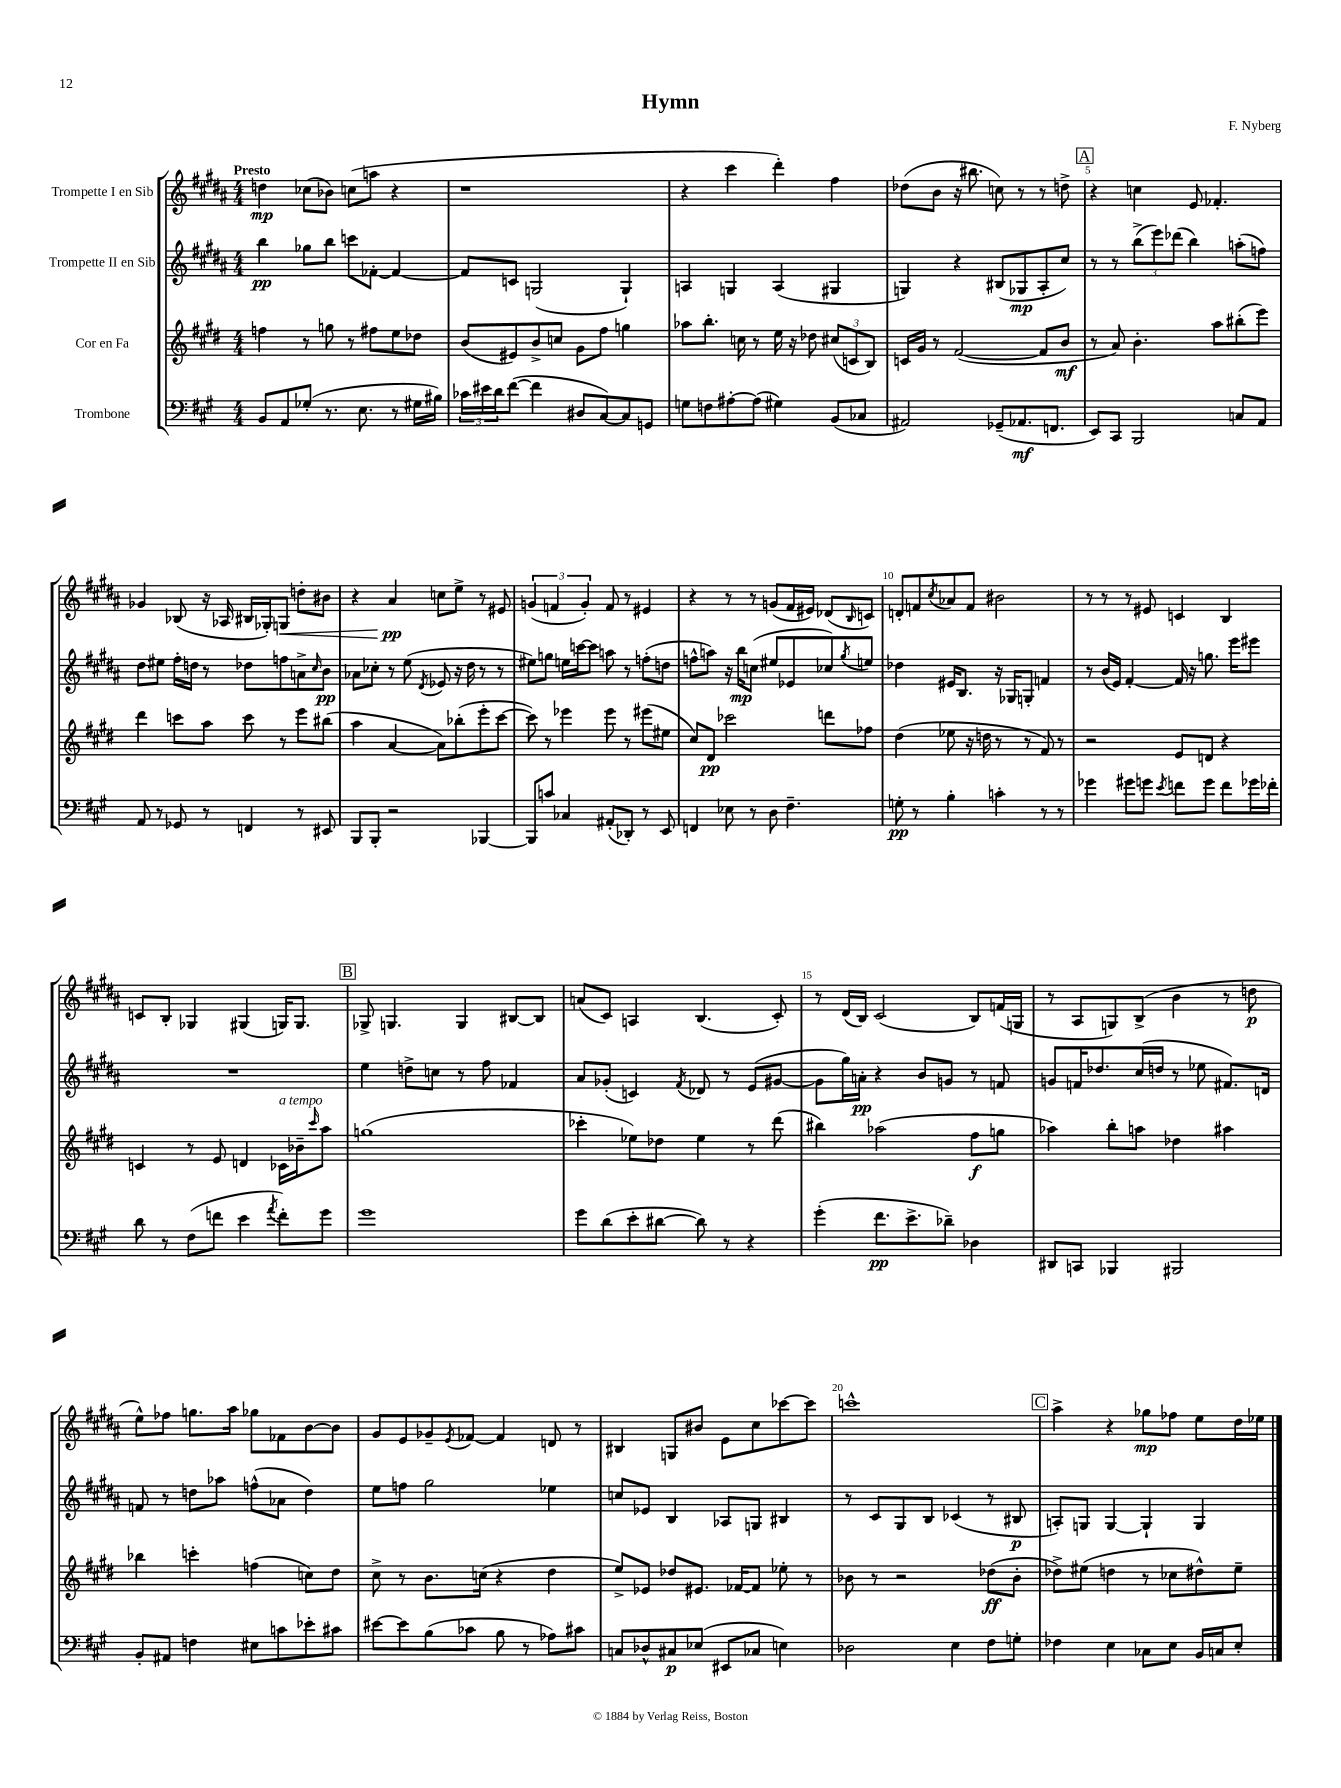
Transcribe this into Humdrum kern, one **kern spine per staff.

**kern	**dynam	**kern	**dynam	**kern	**dynam	**kern	**dynam
*part4	*part4	*part3	*part3	*part2	*part2	*part1	*part1
*staff4	*staff4	*staff3	*staff3	*staff2	*staff2	*staff1	*staff1
*I"Trombone	*	*I"Cor en Fa	*	*I"Trompette II en Sib	*	*I"Trompette I en Sib	*
*clefF4	*	*clefG2	*	*clefG2	*	*clefG2	*
*k[f#c#g#]	*	*k[f#c#g#d#]	*	*k[f#c#g#d#a#]	*	*k[f#c#g#d#a#]	*
*M4/4	*	*M4/4	*	*M4/4	*	*M4/4	*
=1	=1	=1	=1	=1	=1	=1	=1
!	!	!	!	!	!	!LO:TX:a:B:t=Presto	!
8BB/L	.	4ffn\	.	4bb\	pp	4ddn\	mp
8AA/	.	.	.	.	.	.	.
(8G-X'/J	.	8r	.	8gg-X\L	.	(8cc-X\L	.
8.r	.	8ggn\	.	8bb\J	.	8b-X\J)	.
.	.	8r	.	8cccn\L	.	(8ccn\L	.
8.E\	.	.	.	.	.	.	.
.	.	8ff#X\L	.	[8f-X'\J	.	8aan\J	.
8r	.	8ee\	.	4f-/_	.	4r	.
16G#X\LL	.	8dd-X\J	.	.	.	.	.
16B#X\JJ)	.	.	.	.	.	.	.
=2	=2	=2	=2	=2	=2	=2	=2
24c-X\LL	.	(8b/L	.	8f-/L]	.	1r	.
24e#X\	.	.	.	.	.	.	.
24d\J	.	.	.	.	.	.	.
([8f#\J	.	8e#X/)	.	8cn/J	.	.	.
4f#\]	.	8b^/	.	(2Gn/	.	.	.
.	.	8ccn/J	.	.	.	.	.
8D#X/L	.	8g#\L	.	.	.	.	.
[8C#/)	.	8ff#\J	.	.	.	.	.
8C#/]	.	4ggn\	.	4G`/)	.	.	.
8GGn/J	.	.	.	.	.	.	.
=3	=3	=3	=3	=3	=3	=3	=3
8Gn\L	.	8aa-X\L	.	4An/	.	4r	.
8Fn\	.	8.bb'\J	.	.	.	.	.
[8A#X'\	.	.	.	4Gn/	.	4ccc#\	.
.	.	16ccn\	.	.	.	.	.
(8A#\J]	.	8r	.	.	.	.	.
4G#X\)	.	16ee\	.	(4A/	.	4ddd#'\)	.
.	.	16r	.	.	.	.	.
.	.	8dd-X\	.	.	.	.	.
(8BB/L	.	(12cc#X/L	.	4G#X/	.	4ff#\	.
.	.	12cn/	.	.	.	.	.
8C-X/J	.	.	.	.	.	.	.
.	.	12B/J)	.	.	.	.	.
=4	=4	=4	=4	=4	=4	=4	=4
2AA#X/)	.	16cn/LL	.	4Gn/)	.	(8dd-X\L	.
.	.	16g#/JJ	.	.	.	.	.
.	.	8r	.	.	.	8b\J	.
.	.	([2f#/	.	4r	.	16r	.
.	.	.	.	.	.	8.bb#X\	.
(8GG-X~/L	.	.	.	(8B#X/L	.	8ccn\)	.
8.AA-X/	mf	.	.	8G-X/	mp	8r	.
.	.	8f#/L]	.	8A#'/	.	8r	.
8.FFn/J	.	.	.	.	.	.	.
.	.	8b/J	mf	8cc#/J)	.	8ddn^\	.
!!LO:REH:place=s1:t=A
=5	=5	=5	=5	=5	=5	=5	=5
8EE/L)	.	8r	.	8r	.	4r	.
8CC#/J	.	8a/)	.	8r	.	.	.
2BBB/	.	4.b'\	.	(12bb^\L	.	4ccn\	.
.	.	.	.	12eee\)	.	.	.
.	.	.	.	(12ddd-X\J	.	.	.
.	.	.	.	4bb\)	.	8e/	.
.	.	8aa\L	.	.	.	4.f-X'/	.
8Cn/L	.	(8bb#X'\	.	(8aan'\L	.	.	.
8AA/J	.	8eee\J)	.	8ffn\J)	.	.	.
!!LO:LB:g=z
=6	=6	=6	=6	=6	=6	=6	=6
8AA/	.	4ddd#\	.	8dd#\L	.	4g-X/	.
8r	.	.	.	8ee#X\J	.	.	.
8GG-X/	.	8cccn\L	.	16ff#'\LL	.	(8B-X/	.
.	.	.	.	16ddn\JJ	.	.	.
8r	.	8aa\J	.	8r	.	16r	.
.	.	.	.	.	.	16A-X/	.
4FFn/	.	8ccc\	.	8dd-X\L	.	16B#X/LL	.
.	.	.	.	.	.	16G-X'/J)	.
!	!	!	!	!	!	!	!LO:HP:b
.	.	8r	.	8ffn\	.	8Gn/J	<
8r	.	8eee\L	.	8an^\	.	8ddn'\L	.
.	.	.	.	16qqcc#/	.	.	.
8EE#X/	.	(8bb#X\J	.	8b\J	pp	8b#X\J	.
=7	=7	=7	=7	=7	=7	=7	=7
8BBB/L	.	4aa\	.	8a-X\L	.	4r	.
8BBB'/J	.	.	.	8cc-X'\J	.	.	.
2r	.	[4a/	.	8r	.	4a#/	pp
.	.	.	.	(8ee\	.	.	.
.	.	.	.	8qd#/	.	.	.
.	.	8a\L])	.	8e-X/	.	8ccn\L	[
.	.	(8bb-X'\	.	16r	.	8ee^\J	.
.	.	.	.	16dd#\	.	.	.
[4BBB-X/	.	8eee'\	.	8r	.	8r	.
.	.	[8ccc#\J	.	8r	.	8e#X/	.
=8	=8	=8	=8	=8	=8	=8	=8
8BBB-/L]	.	8ccc#\])	.	8ee#X\L)	.	(6gn/	.
8cn/J	.	8r	.	8ggn\J	.	.	.
.	.	.	.	.	.	6fn/	.
4C-X/	.	4eee-X\	.	16een\LL	.	.	.
.	.	.	.	[16cccn\J	.	.	.
.	.	.	.	.	.	6g'/)	.
.	.	.	.	8ccc\J]	.	.	.
(8AA#X'/L	.	8eee-\	.	8aan\	.	8f/	.
8DD-X'/J)	.	8r	.	8r	.	8r	.
8r	.	(8eee#X\L	.	(8ffn'\L	.	4e#X/	.
8EE/	.	8ee#X\J	.	8ddn\J	.	.	.
=9	=9	=9	=9	=9	=9	=9	=9
4FFn/	.	8cc#/L)	.	8ffn^^\L	.	4r	.
.	.	8d#/J	pp	8aan\J)	.	.	.
8E-X\	.	2ccc-X\	.	16r	.	8r	.
.	.	.	.	16bb\KL	mp	.	.
8r	.	.	.	(8ccn\J	.	8r	.
8D\	.	.	.	8ee#X/L	.	(8gn/L	.
4.F#~\	.	.	.	8e-X/	.	16f#/L	.
.	.	.	.	.	.	16e#X/JJ)	.
.	.	8dddn\L	.	8cc-X/)	.	(8d-X/L	.
.	.	.	.	8qgg#/	.	16qqB/	.
.	.	8ff-X\J	.	8een/J	.	8cn/J)	.
=10	=10	=10	=10	=10	=10	=10	=10
8Gn'\	pp	(4dd#\	.	4dd-X\	.	8dn'/L	.
8r	.	.	.	.	.	8fn/	.
.	.	.	.	.	.	8qcc#/	.
4B'\	.	8ee-X\	.	16e#X/KL	.	8a-X/	.
.	.	.	.	8.B/J	.	.	.
.	.	16r	.	.	.	8f/J	.
.	.	16ddn\	.	.	.	.	.
4cn'\	.	8r	.	16r	.	2b#X\	.
.	.	.	.	16G-X/KL	.	.	.
.	.	8r	.	8Gn'/J	.	.	.
8r	.	8f#/)	.	4fn/	.	.	.
8r	.	8r	.	.	.	.	.
=11	=11	=11	=11	=11	=11	=11	=11
4g-X\	.	2r	.	8r	.	8r	.
.	.	.	.	(16b/LL	.	8r	.
.	.	.	.	16e/JJ)	.	.	.
8g#X\L	.	.	.	[4f#'/	.	8r	.
8gn\J	.	.	.	.	.	8e#X/	.
8qe/	.	.	.	.	.	.	.
8fn\L	.	8e/L	.	16f#/]	.	4cn/	.
.	.	.	.	16r	.	.	.
8g\J	.	8dn/J	.	8.ggn\	.	.	.
8f\L	.	4r	.	.	.	4B/	.
.	.	.	.	16eee\KL	.	.	.
16g-X\L	.	.	.	8eee#X\J	.	.	.
16f-X'\JJ	.	.	.	.	.	.	.
!!LO:LB:g=z
=12	=12	=12	=12	=12	=12	=12	=12
8d\	.	4cn/	.	1r	.	8cn/L	.
8r	.	.	.	.	.	8B'/J	.
(8F#\L	.	8r	.	.	.	4G-X/	.
8fn\J	.	8e/	.	.	.	.	.
4e\	.	4dn/	.	.	.	(4G#X/	.
8qa/	.	.	.	.	.	.	.
!	!	!LO:TX:a:i:t=a tempo	!	!	!	!	!
8f'\L)	.	16c-X\LL	.	.	.	16Gn/KL)	.
.	.	16b-X~\J	.	.	.	8.G/J	.
.	.	16qqccc#/	.	.	.	.	.
8g#\J	.	8aa\J	.	.	.	.	.
!!LO:REH:place=s1:t=B
=13	=13	=13	=13	=13	=13	=13	=13
1g#	.	(1ggn	.	4ee\	.	8G-X^/	.
.	.	.	.	.	.	4.Gn/	.
.	.	.	.	8ddn^\L	.	.	.
.	.	.	.	8ccn\J	.	.	.
.	.	.	.	8r	.	4G/	.
.	.	.	.	8ff#\	.	.	.
.	.	.	.	4f-X/	.	[8B#X/L	.
.	.	.	.	.	.	8B#/J]	.
=14	=14	=14	=14	=14	=14	=14	=14
8g#\L	.	4ccc-X'\	.	8a#/L	.	(8an/L	.
(8d\	.	.	.	(8g-X'/J	.	8c#/J)	.
8e'\	.	8ee-X\L)	.	4cn/)	.	4An/	.
[8d#X\J	.	8dd-X\J	.	.	.	.	.
.	.	.	.	8qf#/	.	.	.
8d#\])	.	4ee-\	.	8d-X/	.	(4.B/	.
8r	.	.	.	8r	.	.	.
4r	.	8r	.	(8e/L	.	.	.
.	.	(8ddd#\	.	[8g#X/J	.	8c#'/)	.
=15	=15	=15	=15	=15	=15	=15	=15
(4g#'\	.	4bb#X\)	.	8g#\L]	.	8r	.
.	.	.	.	16gg#\L)	.	(16d#/LL	.
.	.	.	.	16an'\JJ	pp	16B/JJ)	.
8.f#\L	pp	(2aa-X\	.	4r	.	(2c#/	.
8.e^\	.	.	.	.	.	.	.
.	.	.	.	8b/L	.	.	.
8d-X~\J)	.	.	.	8gn/J	.	.	.
4D-X\	.	8ff#\L	f	8r	.	8B/L)	.
.	.	8ggn\J	.	8fn/	.	(16fn/L	.
.	.	.	.	.	.	16Gn/JJ	.
=16	=16	=16	=16	=16	=16	=16	=16
8DD#X/L	.	4aa-X\)	.	8gn/L	.	8r	.
8CCn/J	.	.	.	16fn/K	.	8A#/L	.
.	.	.	.	8.dd-X/	.	.	.
4BBB-X/	.	8bb'\L	.	.	.	8Gn/)	.
.	.	8aan\J	.	(16cc#/L	.	(8B^/J	.
.	.	.	.	16ddn/JJ	.	.	.
2BBB#X/	.	4dd-X\	.	8r	.	4b\	.
.	.	.	.	8ee-X\	.	.	.
.	.	4aa#X\	.	8.f#X/L)	.	8r	.
.	.	.	.	.	.	8ddn\	p
.	.	.	.	16dn/Jk	.	.	.
!!LO:LB:g=z
=17	=17	=17	=17	=17	=17	=17	=17
8BB'/L	.	4bb-X\	.	8fn/	.	8ee^^\L)	.
8AA#X/J	.	.	.	8r	.	8ff-X\J	.
4Fn\	.	4cccn'\	.	8ddn\L	.	8.ggn\L	.
.	.	.	.	8aa-X\J	.	.	.
.	.	.	.	.	.	16aa#\Jk	.
8E#X\L	.	(4ffn\	.	(8ffn^^\L	.	8gg-X\L	.
8cn\	.	.	.	8a-X\J	.	8f-X\	.
8e-X'\	.	8ccn\L)	.	4dd\)	.	[8b\	.
8c#X\J	.	8dd#\J	.	.	.	8b\J]	.
=18	=18	=18	=18	=18	=18	=18	=18
[8e#X\L	.	8cc#^\	.	8ee\L	.	8g#/L	.
8e#\]	.	8r	.	8ffn\J	.	8e/	.
(8B\	.	8.b\L	.	2gg#\	.	8g-X~/	.
.	.	.	.	.	.	8qe/	.
8c-X\J	.	.	.	.	.	[8f-X/J	.
.	.	(16ccn\Jk	.	.	.	.	.
8B\	.	4r	.	.	.	4f-/]	.
8r	.	.	.	.	.	.	.
8A-X\L)	.	4dd#\	.	4ee-X\	.	8dn/	.
8c#X\J	.	.	.	.	.	8r	.
=19	=19	=19	=19	=19	=19	=19	=19
8Cn/L	.	8ee^/L)	.	8ccn/L	.	4B#X/	.
8D-X^^/	.	8e-X/J	.	8e-X/J	.	.	.
8C#X/	p	8dd-X/L	.	4B/	.	8Gn/L	.
(8E-X/J	.	8.e#X/J	.	.	.	8b#X/J	.
8EE#X/L	.	.	.	8A-X/L	.	8e\L	.
.	.	[16f-X/KL	.	.	.	.	.
8C-X/J	.	8f-/J]	.	8Gn/J	.	8cc#\	.
4En\)	.	8ee-X'\	.	4B#X/	.	[8ccc-X\	.
.	.	8r	.	.	.	8ccc-\J]	.
=20	=20	=20	=20	=20	=20	=20	=20
2D-X\	.	8b-X\	.	8r	.	1cccn^^	.
.	.	8r	.	8c#/L	.	.	.
.	.	2r	.	8G#/	.	.	.
.	.	.	.	8B/J	.	.	.
4E\	.	.	.	(4c-X/	.	.	.
8F#\L	.	(8dd-X\L	ff	8r	.	.	.
8Gn'\J	.	8b-'\J	.	8B#X/	p	.	.
!!LO:REH:place=s1:t=C
=21	=21	=21	=21	=21	=21	=21	=21
4F-X\	.	8dd-X^\L)	.	8An'/L)	.	4aa#^\	.
.	.	(8ee#X\J	.	8Gn/J	.	.	.
4E\	.	4ddn\	.	[4G/	.	4r	.
8C-X\L	.	8r	.	4G`/]	.	8gg-X\L	mp
8E\J	.	8cc-X\L	.	.	.	8ff-X\J	.
16BB/LL	.	8dd#X^^\)	.	4G/	.	8ee\L	.
16Cn/J	.	.	.	.	.	.	.
8E'/J	.	8ee#~\J	.	.	.	16dd#\L	.
.	.	.	.	.	.	16ee-X\JJ	.
==	==	==	==	==	==	==	==
*-	*-	*-	*-	*-	*-	*-	*-
